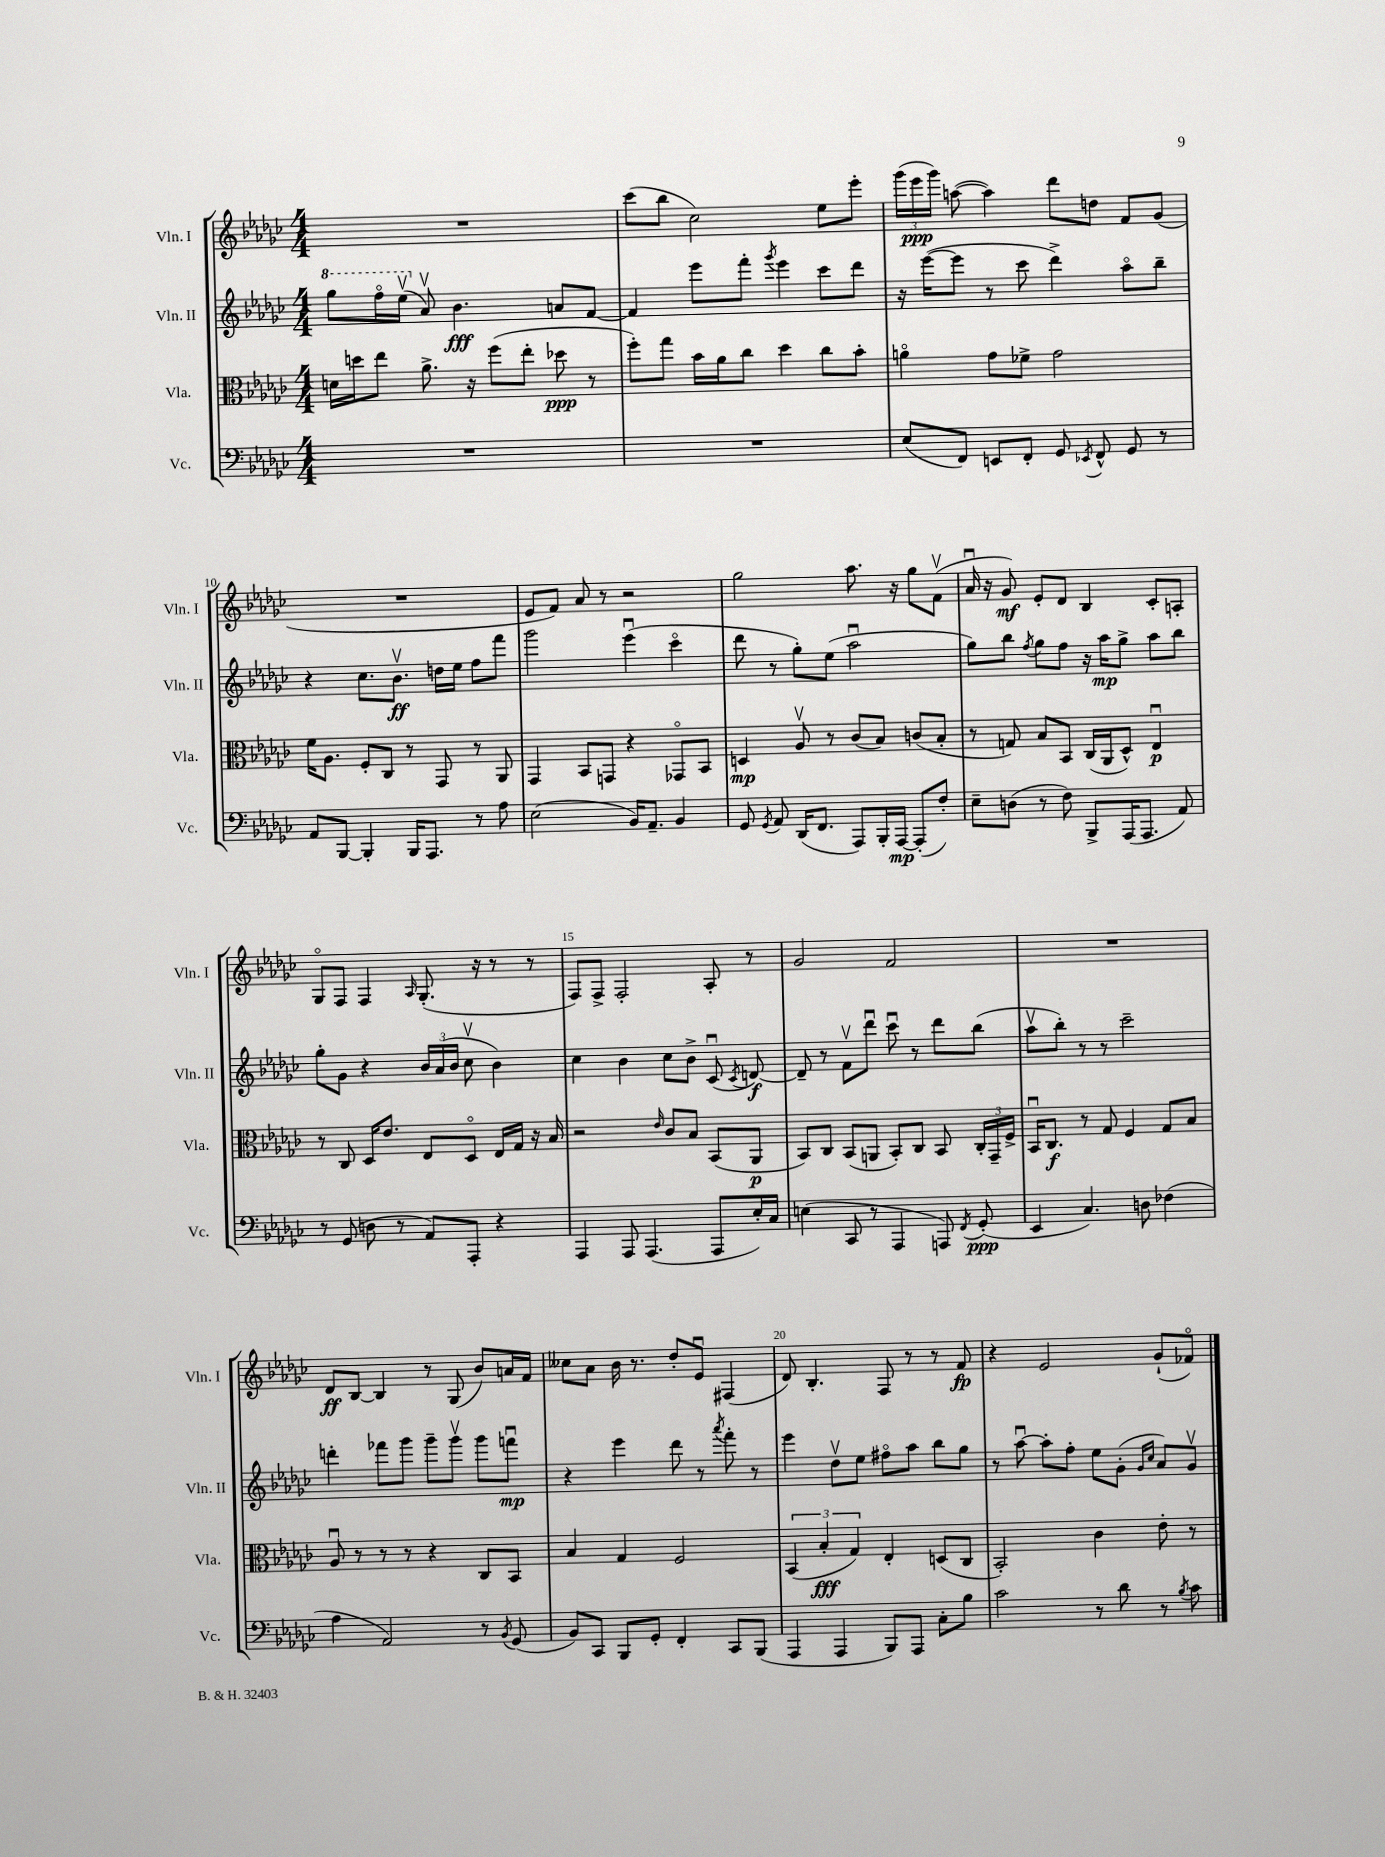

**kern	**kern	**kern	**kern
*staff4	*staff3	*staff2	*staff1
*clefF4	*clefC3	*clefG2	*clefG2
*k[b-e-a-d-g-c-]	*k[b-e-a-d-g-c-]	*k[b-e-a-d-g-c-]	*k[b-e-a-d-g-c-]
*M4/4	*M4/4	*M4/4	*M4/4
1r	16d	8ggg-	1r
.	16dd	.	.
.	8ee-	16fffo	.
.	.	(16eee-v	.
.	8.a-^	8a-v)	.
.	.	4.b-	.
.	16r	.	.
.	(8ff	.	.
.	8ee-'	.	.
.	8dd-	8a	.
.	8r	[8f	.
=	=	=	=
1r	8ff')	4f]	(8ccc-
.	8gg-	.	8bb-
.	16b-	8eee-	2cc-)
.	16a-	.	.
.	8cc-	8fff'	.
.	.	8qggg-	.
.	4dd-	4eee-	.
.	8cc-	8ccc-	8ee-
.	8b-'	8ddd-	8eee-'
=	=	=	=
(8E-	4ao	16r	(24ggg-
.	.	.	24eee-
.	.	([16eee-	.
.	.	.	24ggg-)
8FF)	.	8eee-]	([8aa
8EE	8g-	8r	4aa])
8FF'	8f-^	8ccc-	.
8GG-	2g-	4ddd-^)	8ddd-
8qEE-	.	.	.
8FF^^	.	.	8dd
8GG-	.	8aa-o	8f
8r	.	8bb-~	(8g-
=	=	=	=
8AA-	16f	4r	1r
.	8.A-	.	.
[8BBB-	.	.	.
4BBB-']	8F'	8.cc-	.
.	8C-	.	.
.	.	8.b-v	.
16BBB-	8r	.	.
8.AAA-	.	.	.
.	8GG-	16dd	.
.	.	16ee-	.
8r	8r	8ff	.
8A-	8AA-	8fff	.
=	=	=	=
(2E-	4GG-	2ggg-	8e-
.	.	.	8f)
.	8BB-	.	8a-
.	8GG	.	8r
16BB-)	4r	(4eee-u	2r
8.AA-~	.	.	.
4BB-	8GG-o	4ccc-o	.
.	8BB-	.	.
=	=	=	=
8GG-	4D	8ddd-	2gg-
8qGG-	.	.	.
8AA-	.	8r	.
(16DD-	8A-v	8gg-')	.
8.FF	.	.	.
.	8r	(8ee-	.
8AAA-)	(8c-	2aa-u	8.aa-
16BBB-'	8B-)	.	.
[16AAA-	.	.	16r
(8AAA-']	(8c	.	8gg-
8F')	8B-'	.	(8fv
=	=	=	=
8E-~	8r	8gg-)	16a-u
.	.	.	16r
(8D	8G)	8bb-	8g-)
.	.	8qff	.
8r	8B-	8gg-	8e-'
8F)	8BB-	8ff	8d-
8BBB-^	(16C-	16r	4B-
.	16AA-	16aa-	.
(16AAA-	8D-^^)	8gg-^	.
8.AAA-	.	.	.
.	4E-u	8aa-	8c-'
8AA-)	.	8bb-	8A'
=	=	=	=
8r	8r	8gg-'	8G-o
(8GG-	8C-	8g-	8F
8D	16D-	4r	4F
.	8.e-	.	.
8r	.	.	.
.	.	.	16qqA-
8AA-)	8E-	24b-	(8.G-'
.	.	(24a-	.
.	.	24b-	.
8AAA-'	8D-o	8cc-v	.
.	.	.	16r
4r	16E-	4b-)	8r
.	16G-	.	.
.	16r	.	8r
.	16B-	.	.
=	=	=	=
4AAA-	2r	4cc-	8F)
.	.	.	8F^
8AAA-	.	4b-	2F'
(4.AAA-	.	.	.
.	16qqe-	.	.
.	8c-	8cc-	.
.	8B-	8b-^	.
8AAA-	(8BB-	(8c-u	8A-'
.	.	8qc-	.
16E-')	8AA-	[8d)	8r
16C-	.	.	.
=	=	=	=
(4E	8BB-)	8d~]	2g-
.	8C-	8r	.
8CC-	(8BB-	8fv	.
8r	8AA	8ddd-u	.
4AAA-	8BB-')	8ccc-u	2f
.	8C-	8r	.
8AAA)	8BB-	8ddd-	.
8qFF	.	.	.
(8GG-'	24C-'	(8bb-	.
.	24GG-~	.	.
.	24F^	.	.
=	=	=	=
4EE-	16BB-u	8aa-v	1r
.	8.C-	.	.
.	.	8bb-')	.
4.C-)	8r	8r	.
.	8G-	8r	.
.	4F	2ccc-~	.
8D	.	.	.
(4F-	8G-	.	.
.	8B-	.	.
=	=	=	=
4A-	8A-u	4ddd'	8d-
.	8r	.	[8B-
2AA-)	8r	8fff-	4B-]
.	8r	8ggg-	.
.	4r	8ggg-~	8r
.	.	8ggg-v	(8G-
8r	8C-	8ggg-	8b-)
8qBB-	.	.	.
(8GG-	8BB-	8fffu	16a
.	.	.	16f
=	=	=	=
8BB-)	4B-	4r	8cc--
8CC-	.	.	8a-
8BBB-	4G-	4eee-	16b-
.	.	.	8.r
8GG-'	.	.	.
4FF'	2F	8ddd-	8dd-'
.	.	8r	8e-u
.	.	8qaaa-	.
8CC-	.	8fff'	(4F#
(8BBB-	.	8r	.
=	=	=	=
4AAA-	(6BB-	4eee-	8d-)
.	.	.	4.B-'
.	6B-'	.	.
4AAA-	.	8dd-v	.
.	6G-)	.	.
.	.	8ee-	.
8BBB-)	4E-'	8ff#o	8F
8AAA-	.	8aa-	8r
8C-'	(8D	8bb-	8r
8B-	8C-	8gg-	8f
=	=	=	=
2c-	2BB-')	8r	4r
.	.	[8aa-u	.
.	.	8aa-']	2e-
.	.	8ff'	.
8r	4c-	8ee-	.
8d-	.	(8g-'	.
.	.	16qqg-	.
.	.	16qqcc-	.
8r	8e-'	8a-)	(8g-`
8qB-	.	.	.
8c-	8r	8g-v	8f-o)
==	==	==	==
*-	*-	*-	*-
